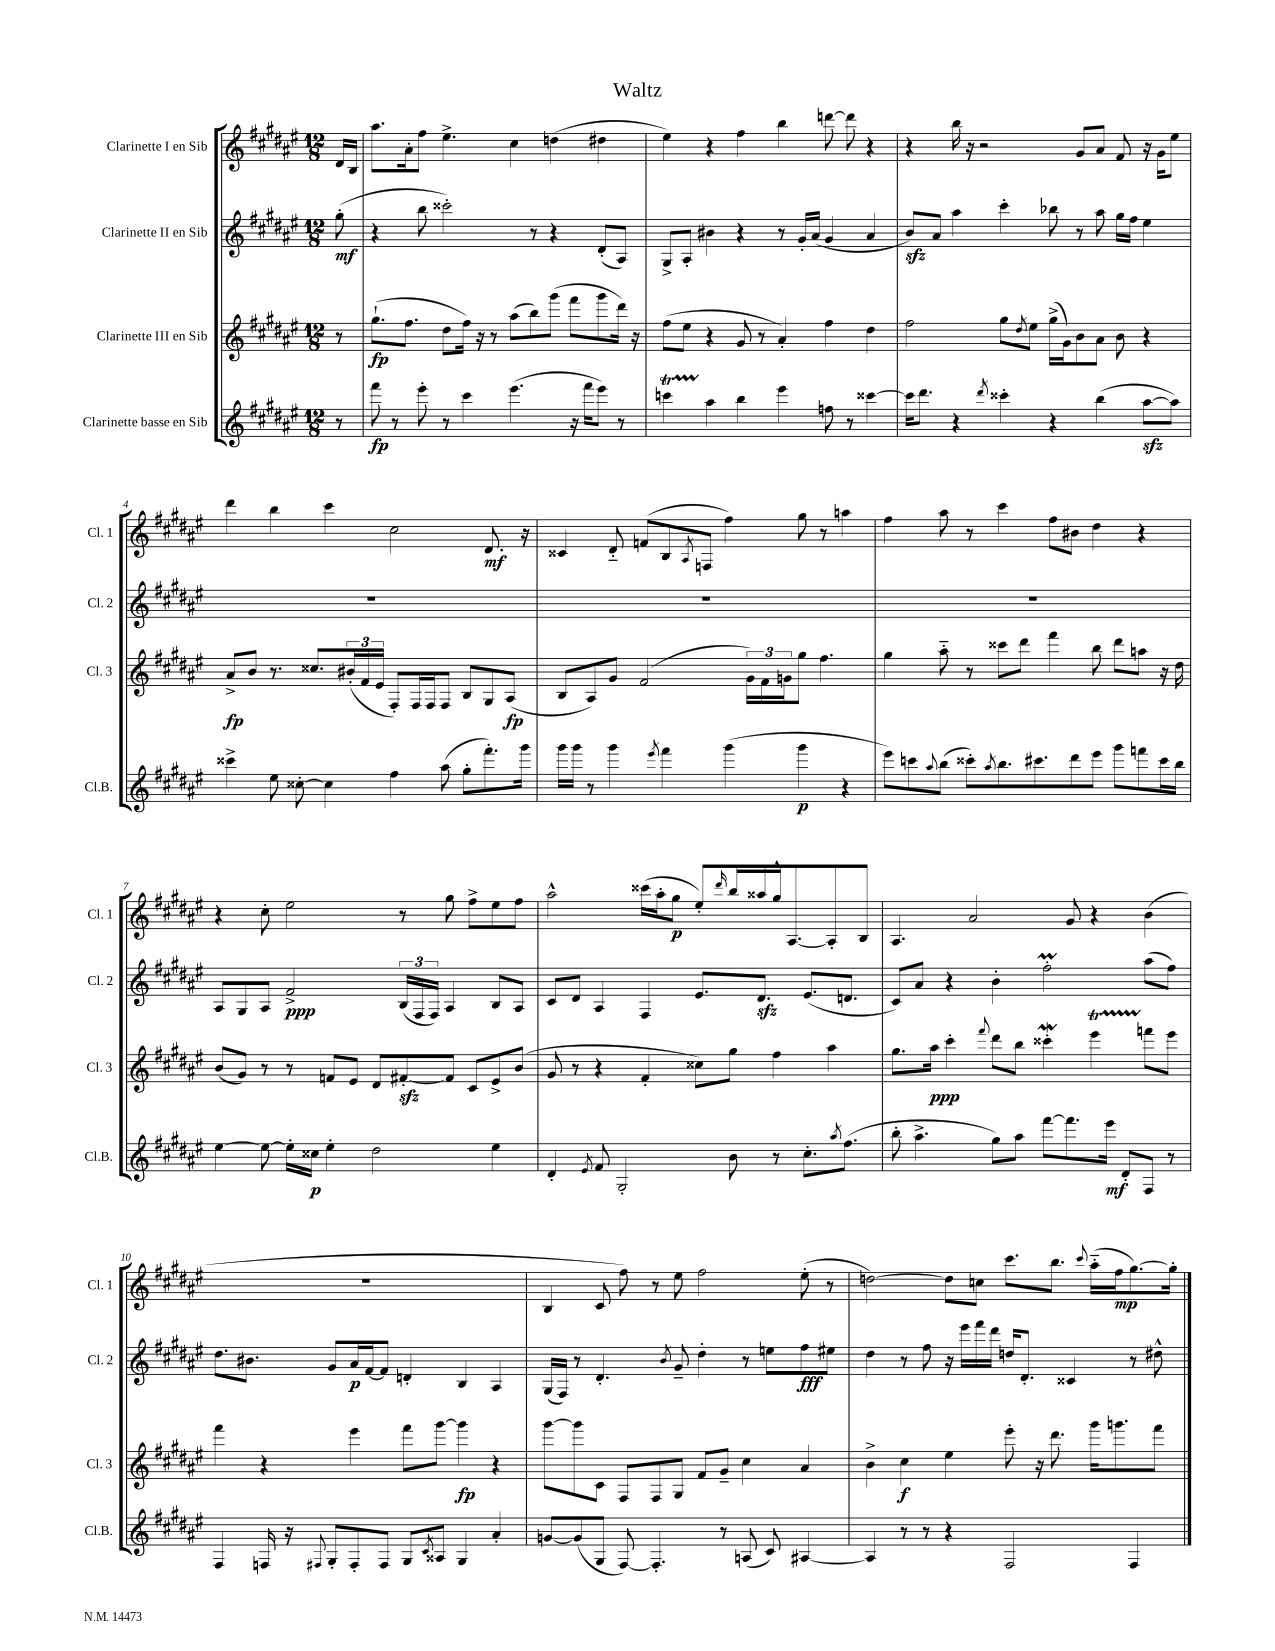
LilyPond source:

\header { title = "Waltz" }
<<
\new StaffGroup <<
\new Staff = "s0" \with { instrumentName = "Clarinette I en Sib" shortInstrumentName = "Cl. 1" } {
    \clef treble \key fis \major \numericTimeSignature \time 12/8 \partial 8
    dis'16 b16 |
    ais''8. ais'16-. fis''8 eis''4.-> cis''4 d''4( dis''4 |
    eis''4) r4 fis''4 b''4 d'''8~ d'''8 r4 |
    r4 b''16 r16 r2 gis'8 ais'8 fis'8 r16 gis'16 eis''8 |
    dis'''4 b''4 cis'''4 cis''2 dis'8.\mf r16 |
    cisis'4 dis'8-_ f'8( b8 \acciaccatura { ais8 } f8 fis''4) gis''8 r8 a''4 |
    fis''4 ais''8 r8 cis'''4 fis''8 bis'8 dis''4 r4 |
    r4 cis''8-. eis''2 r8 gis''8 fis''8-> eis''8 fis''8 |
    ais''2-^ cisis'''16( ais''16-. gis''8\p eis''8-.) \grace { dis'''16 } b''16 aisis''16 gis''16-^ ais8.~ ais8-. b8 |
    ais4. ais'2 gis'8 r4 b'4( |
    R1. |
    b4 cis'8 fis''8) r8 eis''8 fis''2 eis''8-.( r8 |
    d''2~) d''8 c''8 cis'''8. b''8. \appoggiatura { cis'''8 } ais''16-_( fis''16\mp gis''8.~) gis''16-. \bar "|." |
}
\new Staff = "s1" \with { instrumentName = "Clarinette II en Sib" shortInstrumentName = "Cl. 2" } {
    \clef treble \key fis \major \numericTimeSignature \time 12/8 \partial 8
    gis''8-.\mf( |
    r4 b''8 cisis'''2-.) r8 r4 dis'8-.( ais8) |
    gis8-> ais8-. bis'4 r4 r8 gis'16-. ais'16( gis'4 ais'4 |
    b'8\sfz) ais'8 ais''4 cis'''4-. bes''8 r8 ais''8 gis''16 fis''16 eis''4 |
    R1. |
    R1. |
    R1. |
    ais8 gis8 ais8 fis'2->\ppp \tuplet 3/2 { b16( fis16 fis16) } ais4 b8 ais8 |
    cis'8 dis'8 ais4 fis4 eis'8. dis'8.\sfz eis'8.( d'8. |
    cis'8) ais'8 r4 b'4-. fis''2-.\prall ais''8( fis''8) |
    dis''8. bis'8. gis'8 ais'16\p fis'16~ fis'8 d'4-. b4 ais4 |
    gis16( fis16) r8 dis'4.-. \acciaccatura { b'8 } gis'8-- dis''4-. r8 e''8 fis''8\fff eis''8 |
    dis''4 r8 fis''8 r16 eis'''16 fis'''16 dis'''16 d''16 dis'8.-. cisis'4 r8 dis''8-^ \bar "|." |
}
\new Staff = "s2" \with { instrumentName = "Clarinette III en Sib" shortInstrumentName = "Cl. 3" } {
    \clef treble \key fis \major \numericTimeSignature \time 12/8 \partial 8
    r8 |
    gis''8.-!\fp( fis''8. dis''8 fis''16) r16 r8 ais''8( b''8) gis'''8( fis'''8 gis'''8 dis'''16) r16 |
    fis''8( eis''8 r4 gis'8 r8 ais'4-.) fis''4 dis''4 |
    fis''2 gis''8 \acciaccatura { dis''8 } eis''8 gis''16->( gis'16) b'8 ais'8 b'8 r4 |
    ais'8->\fp b'8 r8. cisis''8. \tuplet 3/2 { bis'16-.( fis'16 eis'16 } fis8-.) fis16 fis16 fis8 b8 gis8 ais8\fp( |
    b8 ais8) gis'8 fis'2( \tuplet 3/2 { gis'16) fis'16 g'16 } gis''8 fis''4. |
    gis''4 ais''8-_ r8 cisis'''8 dis'''8 fis'''4 b''8 dis'''8 a''8 r16 dis''16 |
    b'8( gis'8) r8 r8 f'8 eis'8 dis'8 fis'8~-.\sfz fis'8 cis'8 eis'8-> b'8( |
    gis'8 r8 r4 fis'4-. cisis''8) gis''8 fis''4 ais''4 |
    gis''8. ais''16\ppp cis'''4-. \appoggiatura { fis'''8 } dis'''8 b''8 cisis'''4-.\mordent eis'''4\startTrillSpan f'''8\stopTrillSpan eis'''8 |
    fis'''4 r4 eis'''4 fis'''8 gis'''8~ gis'''4\fp r4 |
    gis'''8~ gis'''8 cis'8 fis8 fis8 gis8 fis'8 gis'8-- cis''4 ais'4 |
    b'4-> cis''4\f eis''4 eis'''8-. r16 dis'''8. gis'''16 g'''8. fis'''8 \bar "|." |
}
\new Staff = "s3" \with { instrumentName = "Clarinette basse en Sib" shortInstrumentName = "Cl.B." } {
    \clef treble \key fis \major \numericTimeSignature \time 12/8 \partial 8
    r8 |
    fis'''8\fp r8 eis'''8-. r8 cis'''4 eis'''4.( r16 fis'''16 eis'''8) r8 |
    c'''4\startTrillSpan ais''4\stopTrillSpan b''4 eis'''4 f''8 r8 cisis'''4~ |
    cisis'''16 dis'''8. r4 \acciaccatura { dis'''8 } cisis'''4-. r4 b''4( ais''8~\sfz ais''8) |
    cisis'''4-> eis''8 cisis''8~-. cisis''4 fis''4 ais''8( gis''8-. fis'''8.-.) gis'''16 |
    gis'''16 gis'''16 r8 gis'''4 \acciaccatura { eis'''8 } fis'''4 gis'''4( gis'''4\p r4 |
    eis'''8) c'''8 \appoggiatura { ais''8 } b''8( cisis'''8-.) \acciaccatura { ais''8 } b''8. cis'''8. dis'''8 eis'''8 gis'''8 f'''8 cis'''16 b''16 |
    eis''4~ eis''8~ eis''16-. cisis''16\p eis''4-. dis''2 eis''4 |
    dis'4-. \acciaccatura { eis'8 } fis'8 gis2-. b'8 r8 cis''8.-. \acciaccatura { ais''8 } fis''8.( |
    b''8-. ais''4.-> gis''8) ais''8 fis'''8~ fis'''8. eis'''16\mf dis'8-. fis8 r8 |
    fis4 f16 r16 \appoggiatura { fis8 } gis8-. fis8-. fis8 gis8 \acciaccatura { cis'8 } aisis8 gis4 ais'4-. |
    g'8~ g'8( gis8 fis8~) fis4.-. r8 a8( cis'8) ais4~ |
    ais4 r8 r8 r4 fis2 fis4 \bar "|." |
}
>>
>>
